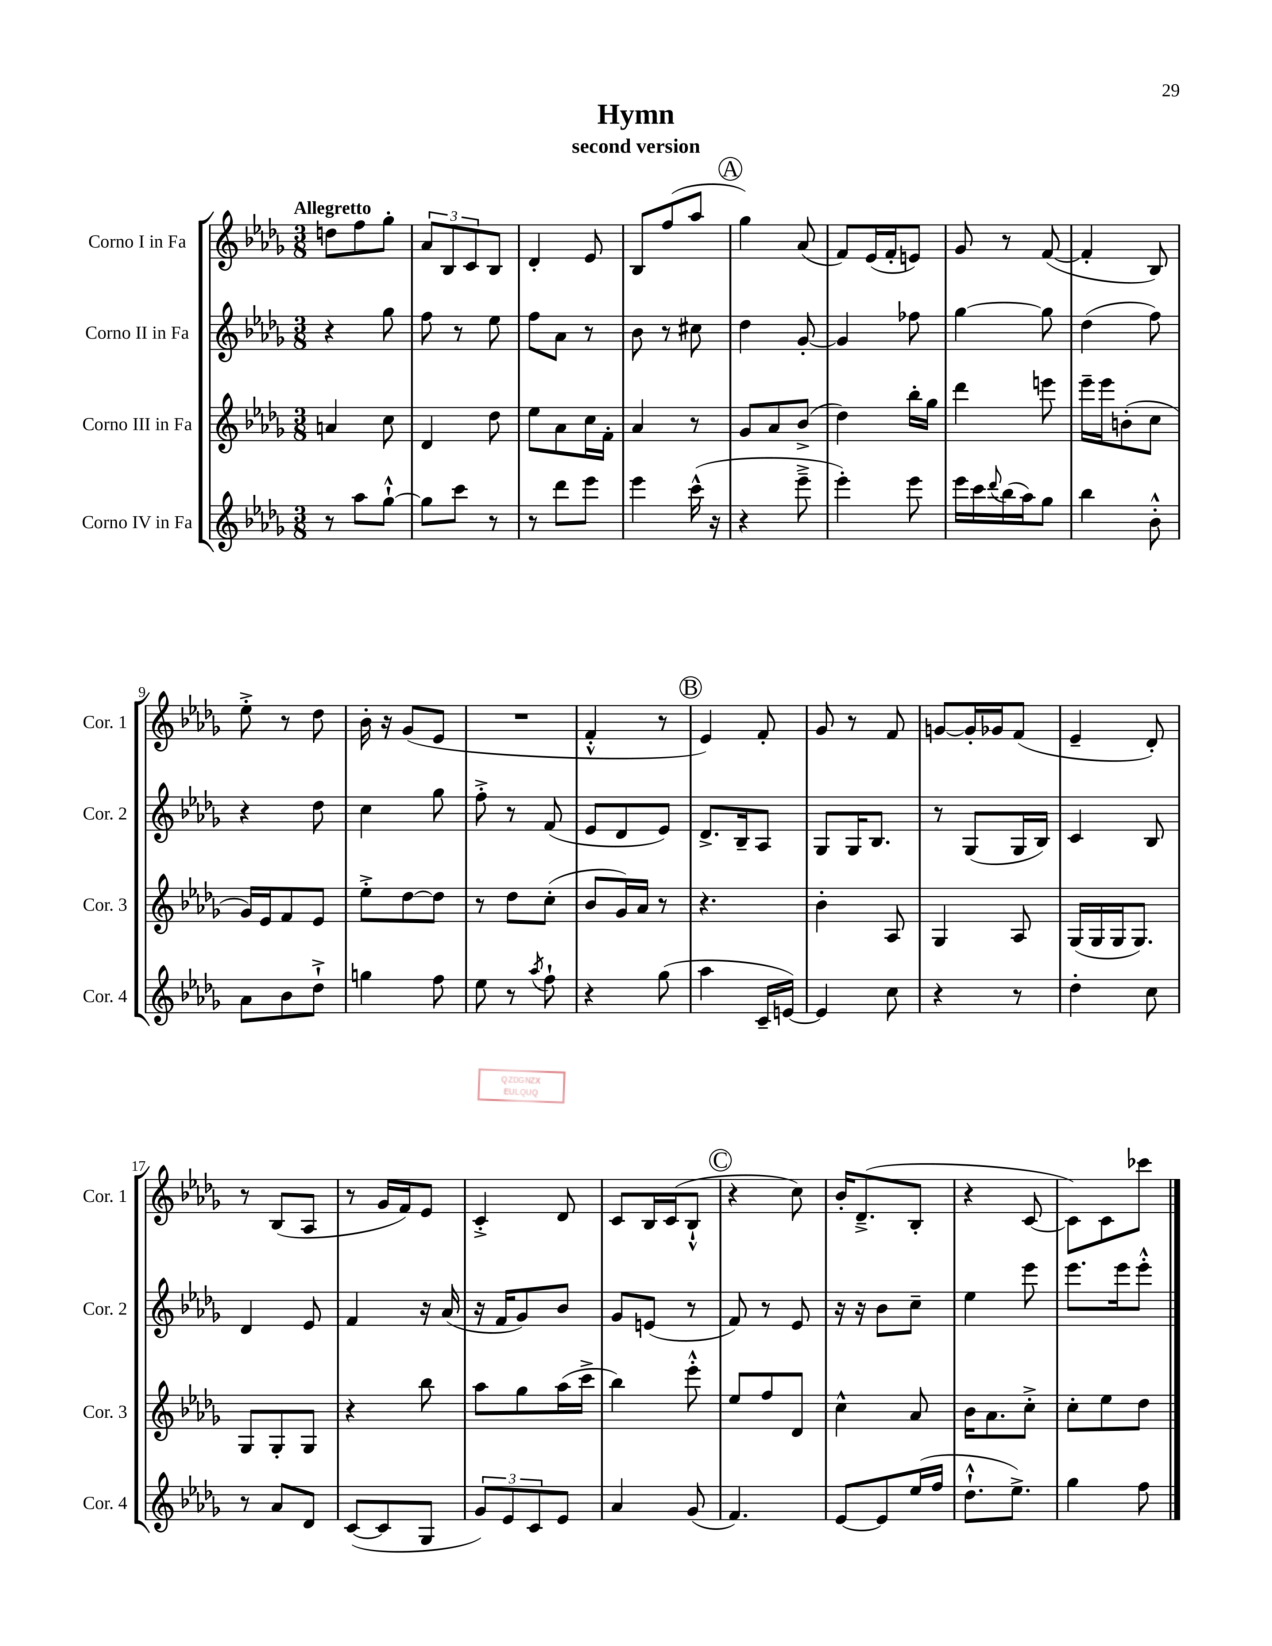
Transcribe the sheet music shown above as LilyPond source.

\header { title = "Hymn" subtitle = "second version" }
<<
\new StaffGroup <<
\new Staff = "s0" \with { instrumentName = "Corno I in Fa" shortInstrumentName = "Cor. 1" } {
    \clef treble \key des \major \numericTimeSignature \time 3/8 \tempo "Allegretto"
    d''8 f''8 ges''8-. |
    \tuplet 3/2 { aes'8 bes8 c'8 } bes8 |
    des'4-. ees'8 |
    bes8 f''8( aes''8 |
    \mark \markup { \circle "A" } ges''4) aes'8( |
    f'8) ees'16( f'16-. e'8) |
    ges'8 r8 f'8~( |
    f'4-. bes8) |
    ees''8-.-> r8 des''8 |
    bes'16-. r16 ges'8( ees'8 |
    R4. |
    f'4-.-^ r8 |
    \mark \markup { \circle "B" } ees'4) f'8-. |
    ges'8 r8 f'8 |
    g'8~ g'16-. ges'16 f'8( |
    ees'4-- des'8-.) |
    r8 bes8( aes8 |
    r8 ges'16 f'16) ees'8 |
    c'4-.-> des'8 |
    c'8 bes16 c'16( bes8-!-^ |
    \mark \markup { \circle "C" } r4 c''8) |
    bes'16-. des'8.--->( bes8-. |
    r4 c'8~ |
    c'8) c'8 ces'''8 \bar "|." |
}
\new Staff = "s1" \with { instrumentName = "Corno II in Fa" shortInstrumentName = "Cor. 2" } {
    \clef treble \key des \major \numericTimeSignature \time 3/8
    r4 ges''8 |
    f''8 r8 ees''8 |
    f''8 aes'8 r8 |
    bes'8 r8 cis''8 |
    \mark \markup { \circle "A" } des''4 ges'8~-. |
    ges'4 fes''8 |
    ges''4~ ges''8 |
    des''4( f''8) |
    r4 des''8 |
    c''4 ges''8 |
    f''8-.-> r8 f'8( |
    ees'8 des'8 ees'8) |
    \mark \markup { \circle "B" } des'8.-> bes16-- aes8 |
    ges8 ges16 bes8. |
    r8 ges8( ges16 bes16) |
    c'4 bes8 |
    des'4 ees'8 |
    f'4 r16 aes'16( |
    r16 f'16 ges'8) bes'8 |
    ges'8 e'8( r8 |
    \mark \markup { \circle "C" } f'8) r8 ees'8 |
    r16 r16 bes'8 c''8-- |
    ees''4 ees'''8 |
    ees'''8. ees'''16 ees'''8-.-^ \bar "|." |
}
\new Staff = "s2" \with { instrumentName = "Corno III in Fa" shortInstrumentName = "Cor. 3" } {
    \clef treble \key des \major \numericTimeSignature \time 3/8
    a'4 c''8 |
    des'4 des''8 |
    ees''8 aes'8 c''16 f'16-. |
    aes'4 r8 |
    \mark \markup { \circle "A" } ges'8 aes'8 bes'8->( |
    des''4) bes''16-. ges''16 |
    des'''4 e'''8 |
    ees'''16-- ees'''16 b'8-.( c''8 |
    ges'16) ees'16 f'8 ees'8 |
    ees''8-.-> des''8~ des''8 |
    r8 des''8 c''8-.( |
    bes'8 ges'16) aes'16 r8 |
    \mark \markup { \circle "B" } r4. |
    bes'4-. aes8 |
    ges4 aes8 |
    ges16( ges16 ges16 ges8.) |
    ges8 ges8-. ges8 |
    r4 bes''8 |
    aes''8 ges''8 aes''16( c'''16-> |
    bes''4) ees'''8-.-^ |
    \mark \markup { \circle "C" } ees''8 f''8 des'8 |
    c''4-^ aes'8 |
    bes'16 aes'8. c''8-.-> |
    c''8-. ees''8 des''8 \bar "|." |
}
\new Staff = "s3" \with { instrumentName = "Corno IV in Fa" shortInstrumentName = "Cor. 4" } {
    \clef treble \key des \major \numericTimeSignature \time 3/8
    r8 aes''8 ges''8~-!-^ |
    ges''8 c'''8 r8 |
    r8 des'''8 ees'''8 |
    ees'''4 c'''16-^( r16 |
    \mark \markup { \circle "A" } r4 ees'''8---> |
    ees'''4-.) ees'''8 |
    ees'''16 c'''16 \appoggiatura { des'''8 } bes''16( aes''16) ges''8 |
    bes''4 bes'8-.-^ |
    aes'8 bes'8 des''8-!-> |
    g''4 f''8 |
    ees''8 r8 \acciaccatura { aes''8 } f''8-! |
    r4 ges''8( |
    \mark \markup { \circle "B" } aes''4 c'16-- e'16~) |
    e'4 c''8 |
    r4 r8 |
    des''4-. c''8 |
    r8 aes'8 des'8 |
    c'8~( c'8 ges8 |
    \tuplet 3/2 { ges'8) ees'8 c'8 } ees'8 |
    aes'4 ges'8( |
    \mark \markup { \circle "C" } f'4.) |
    ees'8~ ees'8 ees''16( f''16 |
    des''8.-!-^ ees''8.->) |
    ges''4 f''8 \bar "|." |
}
>>
>>
